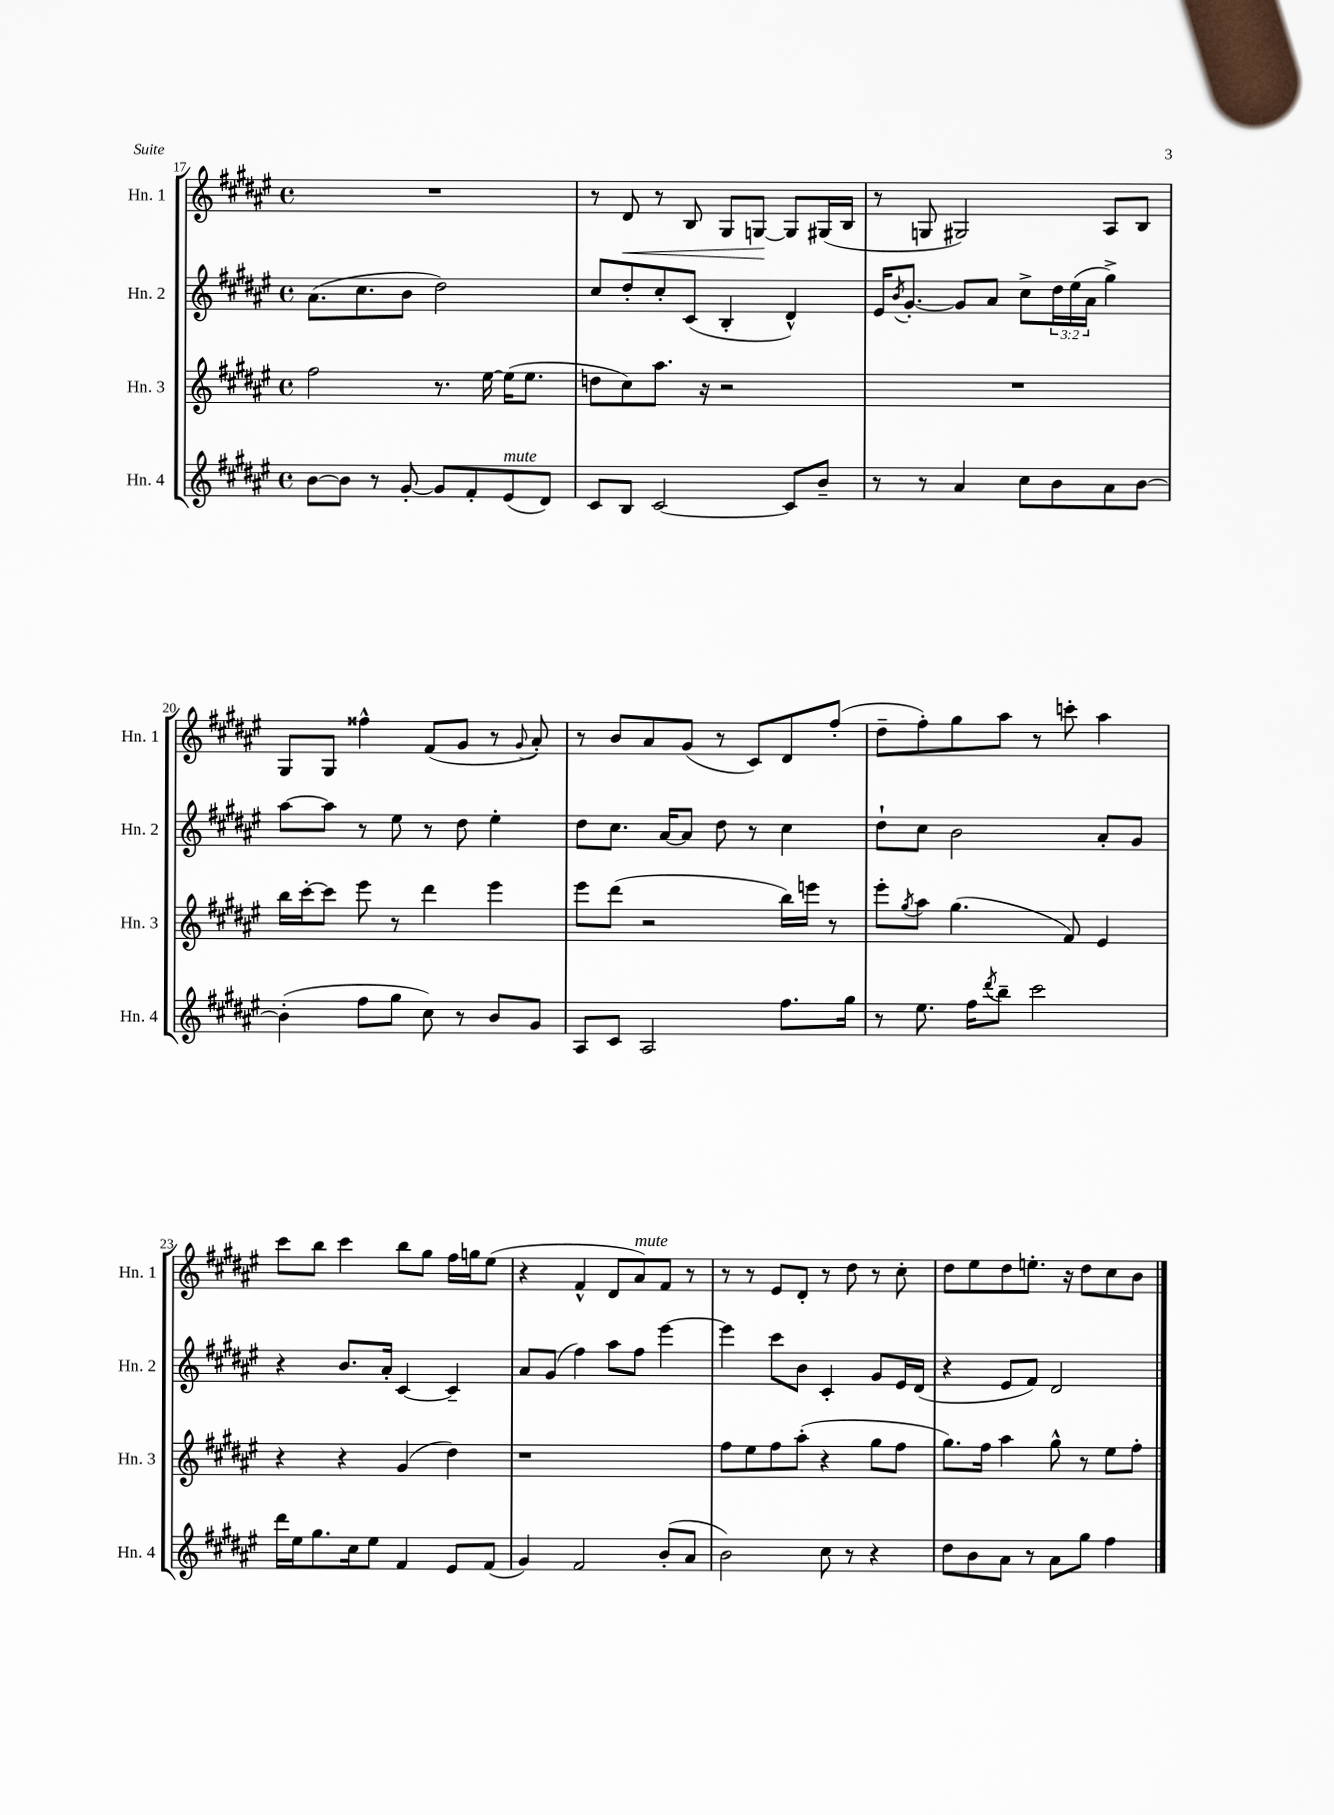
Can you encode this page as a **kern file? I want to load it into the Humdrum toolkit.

**kern	**kern	**kern	**kern
*staff4	*staff3	*staff2	*staff1
*clefG2	*clefG2	*clefG2	*clefG2
*k[f#c#g#d#a#e#]	*k[f#c#g#d#a#e#]	*k[f#c#g#d#a#e#]	*k[f#c#g#d#a#e#]
*M4/4	*M4/4	*M4/4	*M4/4
*met(c)	*met(c)	*met(c)	*met(c)
[8b\L	2ff#\	(8.a#\L	1r
8b\]J	.	.	.
.	.	8.cc#\	.
8r	.	.	.
[8g#'/	.	8b\J	.
8g#/]L	8.r	2dd#\)	.
8f#'/	.	.	.
.	[16ee#\	.	.
(8e#/	(16ee#\]LK	.	.
.	8.ee#\J	.	.
8d#/J)	.	.	.
=	=	=	=
8c#/L	8dd\L	8cc#/L	8r
8B/J	8cc#\)	8dd#'/	8d#/
[2c#/	8.aa#\J	8cc#'/	8r
.	.	(8c#/J	8B/
.	16r	.	.
.	2r	4B'/	8G#/L
.	.	.	[8G/J
8c#/]L	.	4d#^^/)	8G/]L
8b~/J	.	.	(16G#/L
.	.	.	16B/JJ
=	=	=	=
8r	1r	16e#/LK	8r
.	.	8qb/	.
.	.	[8.g#'/J	.
8r	.	.	8G/
4a#/	.	8g#/]L	2G#/)
.	.	8a#/J	.
8cc#\L	.	8cc#^\L	.
8b\	.	24dd#\L	.
.	.	(24ee#\	.
.	.	24a#\JJ	.
8a#\	.	4gg#^\)	8A#/L
[8b\J	.	.	8B/J
=	=	=	=
(4b'\]	16bb\LL	[8aa#\L	8G#/L
.	[16ccc#'\J	.	.
.	8ccc#\]J	8aa#\]J	8G#/J
8ff#\L	8eee#\	8r	4ff##^^\
8gg#\J	8r	8ee#\	.
8cc#\)	4ddd#\	8r	(8f#/L
8r	.	8dd#\	8g#/J
8b/L	4eee#\	4ee#'\	8r
.	.	.	8qqg#/
8g#/J	.	.	8a#'/)
=	=	=	=
8A#/L	8eee#\L	8dd#\L	8r
8c#/J	(8ddd#\J	8.cc#\J	8b/L
2A#/	2r	.	8a#/
.	.	[16a#/LK	.
.	.	8a#/]J	(8g#/J
.	.	8dd#\	8r
.	.	8r	8c#/L)
8.ff#\L	16bb\LL)	4cc#\	8d#/
.	16eee\JJ	.	.
.	8r	.	(8ff#'/J
16gg#\Jk	.	.	.
=	=	=	=
8r	8eee#'\L	8dd#`\L	8dd#~\L
.	8qgg#/	.	.
8.ee#\	8aa#\J	8cc#\J	8ff#'\)
.	(4.gg#\	2b\	8gg#\
16ff#\LK	.	.	.
8qddd#/	.	.	.
8bb~\J	.	.	8aa#\J
2ccc#\	.	.	8r
.	8f#/)	.	8ccc'\
.	4e#/	8a#'/L	4aa#\
.	.	8g#/J	.
=	=	=	=
16ddd#\LL	4r	4r	8ccc#\L
16ee#\J	.	.	.
8.gg#\	.	.	8bb\J
.	4r	8.b/L	4ccc#\
16cc#\k	.	.	.
8ee#\J	.	.	.
.	.	16a#'/Jk	.
4f#/	(4g#/	[4c#/	8bb\L
.	.	.	8gg#\J
8e#/L	4dd#\)	4c#~/]	16ff#\LL
.	.	.	16gg\J
(8f#/J	.	.	(8ee#\J
=	=	=	=
4g#/)	1r	8a#/L	4r
.	.	(8g#/J	.
2f#/	.	4ff#\)	4f#^^/
.	.	8aa#\L	8d#/L
.	.	8ff#\J	8a#/)
(8b'/L	.	[4eee#\	8f#/J
8a#/J	.	.	8r
=	=	=	=
2b\)	8ff#\L	4eee#\]	8r
.	8ee#\	.	8r
.	8ff#\	8ccc#\L	8e#/L
.	(8aa#'\J	8b\J	8d#'/J
8cc#\	4r	4c#'/	8r
8r	.	.	8dd#\
4r	8gg#\L	8g#/L	8r
.	8ff#\J	16e#/L	8cc#'\
.	.	(16d#/JJ	.
=	=	=	=
8dd#\L	8.gg#\L)	4r	8dd#\L
8b\	.	.	8ee#\
.	16ff#\Jk	.	.
8a#\J	4aa#\	8e#/L	8dd#\
8r	.	8f#/J)	8.ee'\J
8a#\L	8gg#^^\	2d#/	.
.	.	.	16r
8gg#\J	8r	.	8dd#\L
4ff#\	8ee#\L	.	8cc#\
.	8ff#'\J	.	8b\J
==	==	==	==
*-	*-	*-	*-
